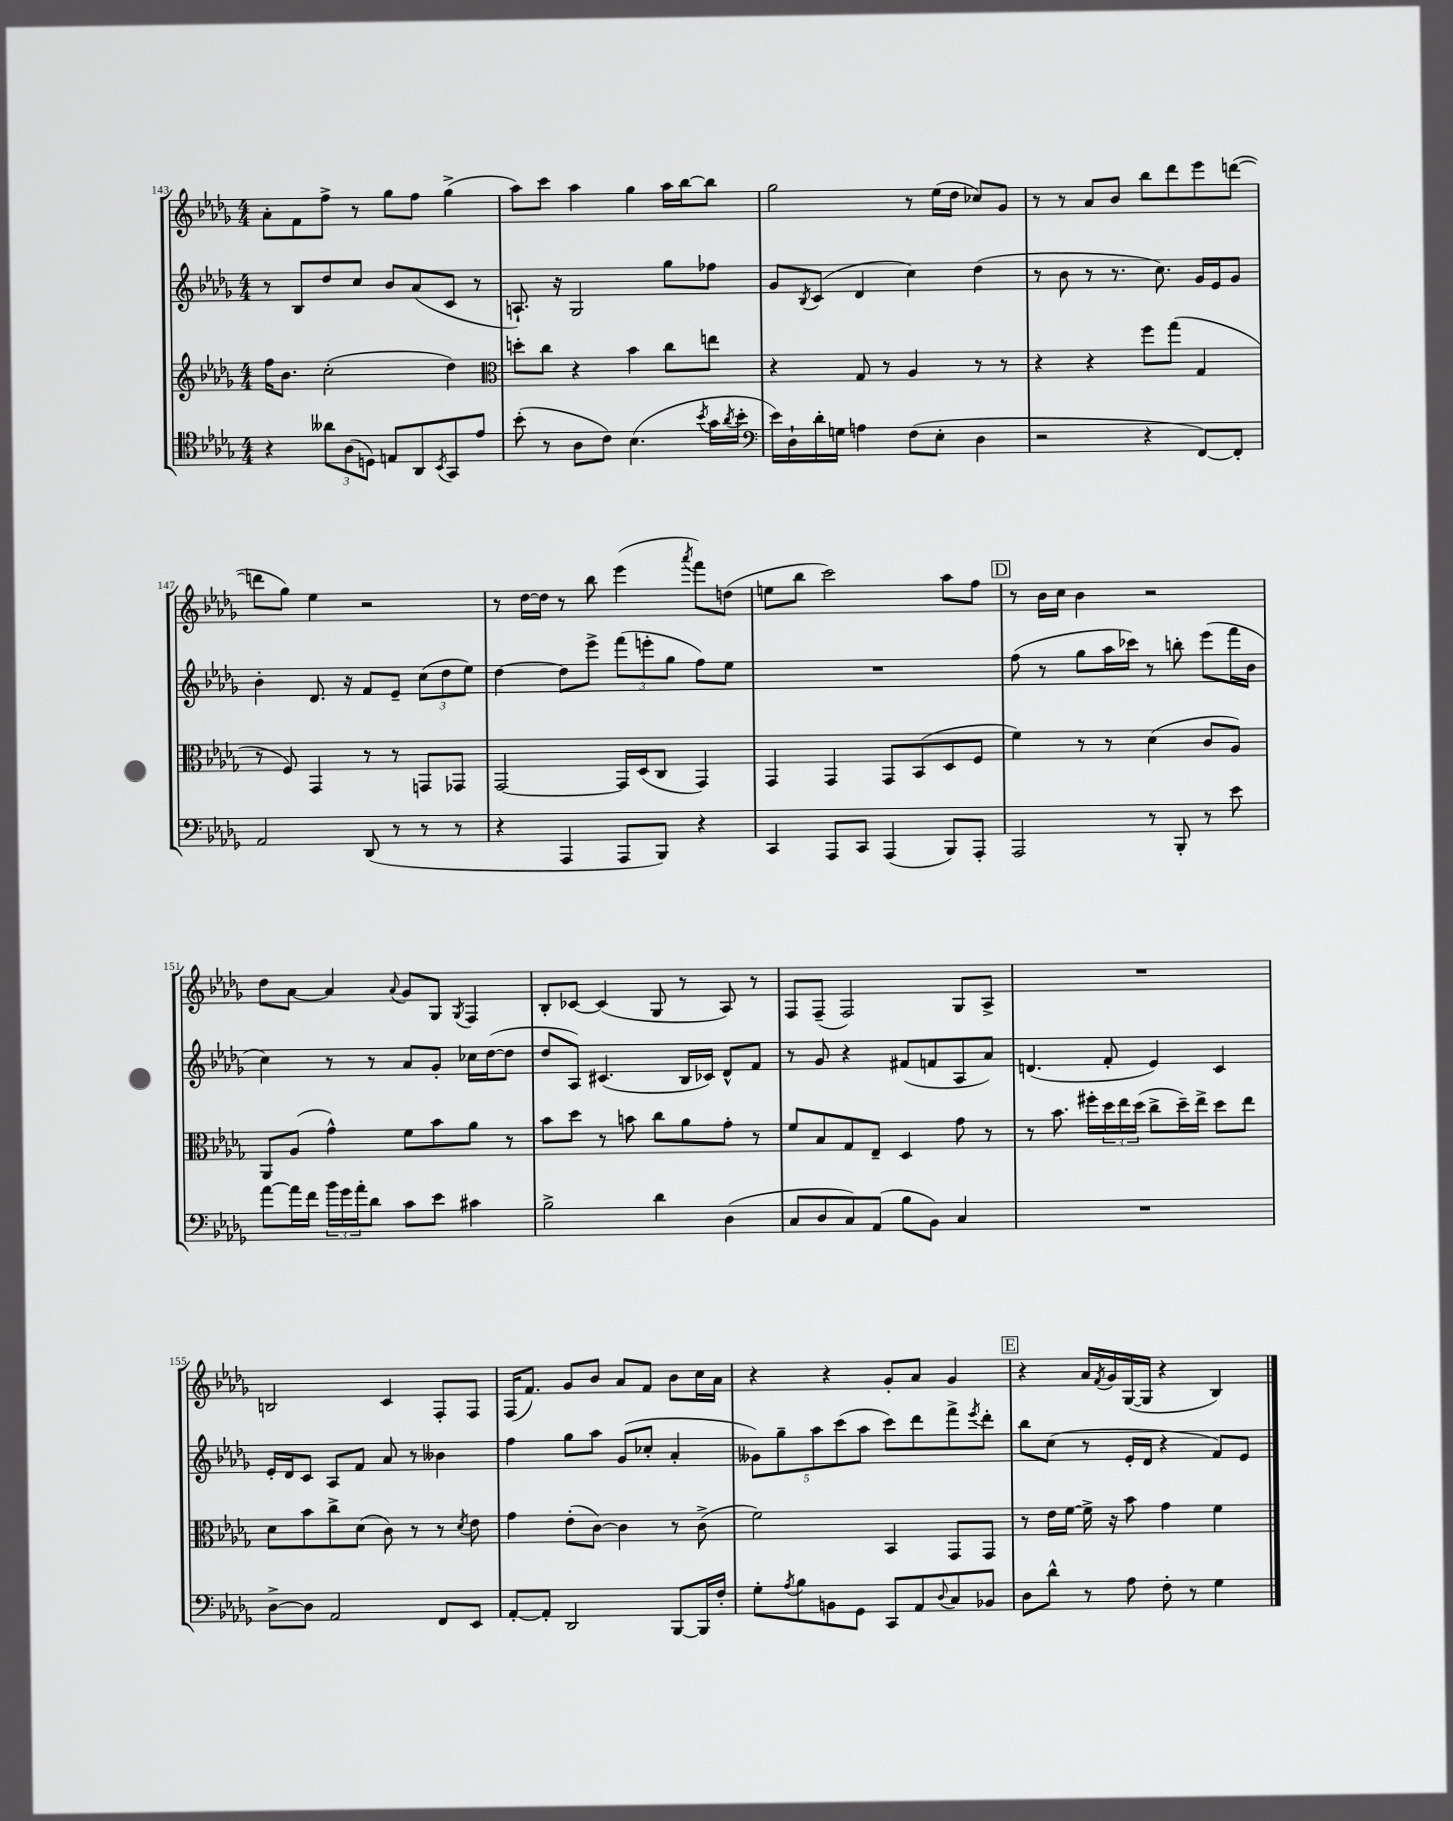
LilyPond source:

<<
\new StaffGroup <<
\new Staff = "s0" {
    \clef treble \key des \major \numericTimeSignature \time 4/4
    aes'8-. f'8 f''8-> r8 ges''8 f''8 ges''4->( |
    aes''8) c'''8 aes''4 ges''4 aes''16 bes''16~ bes''8 |
    ges''2 r8 ees''16( des''16 ces''8) ges'8 |
    r8 r8 aes'8 bes'8 bes''8 des'''8 ees'''8 d'''8~( |
    d'''8 ges''8) ees''4 r2 |
    r8 des''16~ des''16 r8 bes''8 ees'''4( \acciaccatura { aes'''8 } f'''8) d''8( |
    e''8 bes''8 c'''2) aes''8 f''8 |
    \mark \markup { \box "D" } r8 bes'16 c''16 bes'4 r2 |
    des''8 aes'8~ aes'4 \appoggiatura { aes'8 } ges'8 ges8 \acciaccatura { ges8 } f4 |
    bes8-. ces'8~ ces'4( ges8 r8 aes8) r8 |
    f8 f8--( f2) ges8 aes8-> |
    R1 |
    b2 c'4 f8-. f8 |
    f16( f'8.) ges'8 bes'8 aes'8 f'8 bes'8 c''16 aes'16 |
    r4 r4 ges'8-. aes'8 ges'4 |
    \mark \markup { \box "E" } r4 aes'16 \acciaccatura { f'8 } ges'16 ges16~( ges16 r4 bes4) \bar "|." |
}
\new Staff = "s1" {
    \clef treble \key des \major \numericTimeSignature \time 4/4
    r8 bes8 des''8 c''8 bes'8 aes'8( c'8 r8 |
    a8.-!) r16 ges2 ges''8 fes''8 |
    ges'8 \acciaccatura { bes8 } c'8( des'4 c''4) des''4( |
    r8 bes'8 r8 r8. c''8.) ges'16 ees'16 ges'8 |
    bes'4-. des'8. r16 f'8 ees'8-- \tuplet 3/2 { c''8( des''8 ees''8) } |
    des''4~ des''8 ees'''8-> \tuplet 3/2 { f'''8( e'''8-. ges''8 } f''8) ees''8 |
    R1 |
    \mark \markup { \box "D" } f''8( r8 ges''8 aes''16 ces'''16) r8 b''8-. ees'''8( f'''16 bes'16 |
    c''4) r8 r8 aes'8 ges'8-. ces''16 des''16~( des''8 |
    des''8 aes8) cis'4.( bes16 ces'16) des'8-^ f'8 |
    r8 ges'8 r4 fis'8( f'8 aes8 aes'8) |
    d'4.( f'8-. ees'4) c'4 |
    ees'16-. des'16 c'8 aes8 f'8 aes'8 r8 beses'4 |
    f''4 ges''8 aes''8 ges'8( ces''8-. aes'4-. |
    \tuplet 5/4 { geses'8) ges''8-- aes''8 c'''8( aes''8 } c'''8) des'''8 f'''8-> \acciaccatura { ees'''8 } des'''8-. |
    \mark \markup { \box "E" } bes''8 c''8( r8 ees'16-. des'16 r4 f'8) ees'8 \bar "|." |
}
\new Staff = "s2" {
    \clef treble \key des \major \numericTimeSignature \time 4/4
    f''16 bes'8. c''2-.( des''4) |
    \clef alto d''8-. c''8 r4 bes'4 c''8 e''8 |
    r4 ges8 r8 aes4 r8 r8 |
    r4 r4 f''8 ges''8( ges4 |
    r8 f8) ges,4 r8 r8 g,8 ges,8 |
    ges,2~ ges,16 des16( c8 ges,4) |
    ges,4 ges,4 ges,8 bes,8( des8 f8 |
    \mark \markup { \box "D" } f'4) r8 r8 des'4( c'8 aes8) |
    aes,8 aes8( ges'4-^) f'8 bes'8 aes'8 r8 |
    bes'8 des''8 r8 b'8 c''8 aes'8 ges'8-. r8 |
    f'8 bes8 ges8 ees8-- des4 ges'8 r8 |
    r8 bes'8. fis''16-. \tuplet 3/2 { des''16 ees''16 des''16( } c''8-> des''16--) ees''16-> des''8 ees''8 |
    des'8 bes'8 c''8-> des'8( c'8) r8 r8 \acciaccatura { des'8 } ees'8 |
    ges'4 ees'8-.( c'8~) c'4 r8 c'8->( |
    f'2) bes,4 ges,8 ges,8 |
    \mark \markup { \box "E" } r8 ees'16 f'16~ f'16-> r16 bes'8 ges'4 f'4 \bar "|." |
}
\new Staff = "s3" {
    \clef tenor \key des \major \numericTimeSignature \time 4/4
    r4 \tuplet 3/2 { aeses'8 aes8( d8) } e8 aes,8 \acciaccatura { bes,8 } ges,8 ees'8 |
    bes'8-.( r8 aes8 c'8) bes4.( \acciaccatura { bes'8 } ges'16 \acciaccatura { aes'8 } bes'16-. |
    \clef bass ees'16) des16-! des'16-. g16 a4 f8( ees8-. des4 |
    r2 r4 f,8~) f,8-. |
    aes,2 des,8( r8 r8 r8 |
    r4 aes,,4 aes,,8 bes,,8) r4 |
    c,4 aes,,8 c,8 aes,,4( bes,,8) aes,,8-. |
    \mark \markup { \box "D" } aes,,2 r8 bes,,8-. r8 ees'8 |
    aes'8~ aes'16 f'16 \tuplet 3/2 { bes'16 ges'16 aes'16-. } des'8 c'8 ees'8 cis'4 |
    bes2-> des'4 des4( |
    c8 des8 c8) aes,8( bes8 bes,8) c4 |
    R1 |
    des8~-> des8 aes,2 f,8 ees,8 |
    aes,8~-. aes,8-. des,2 bes,,8~ bes,,16 f16-. |
    ges8-. \acciaccatura { aes8 } bes8 b,8 ges,8 c,8 aes,8 \appoggiatura { des8 } c8 bes,8 |
    \mark \markup { \box "E" } des8 des'8-^ r8 aes8 f8-. r8 ges4 \bar "|." |
}
>>
>>
\layout { \context { \Score currentBarNumber = #143 } }
